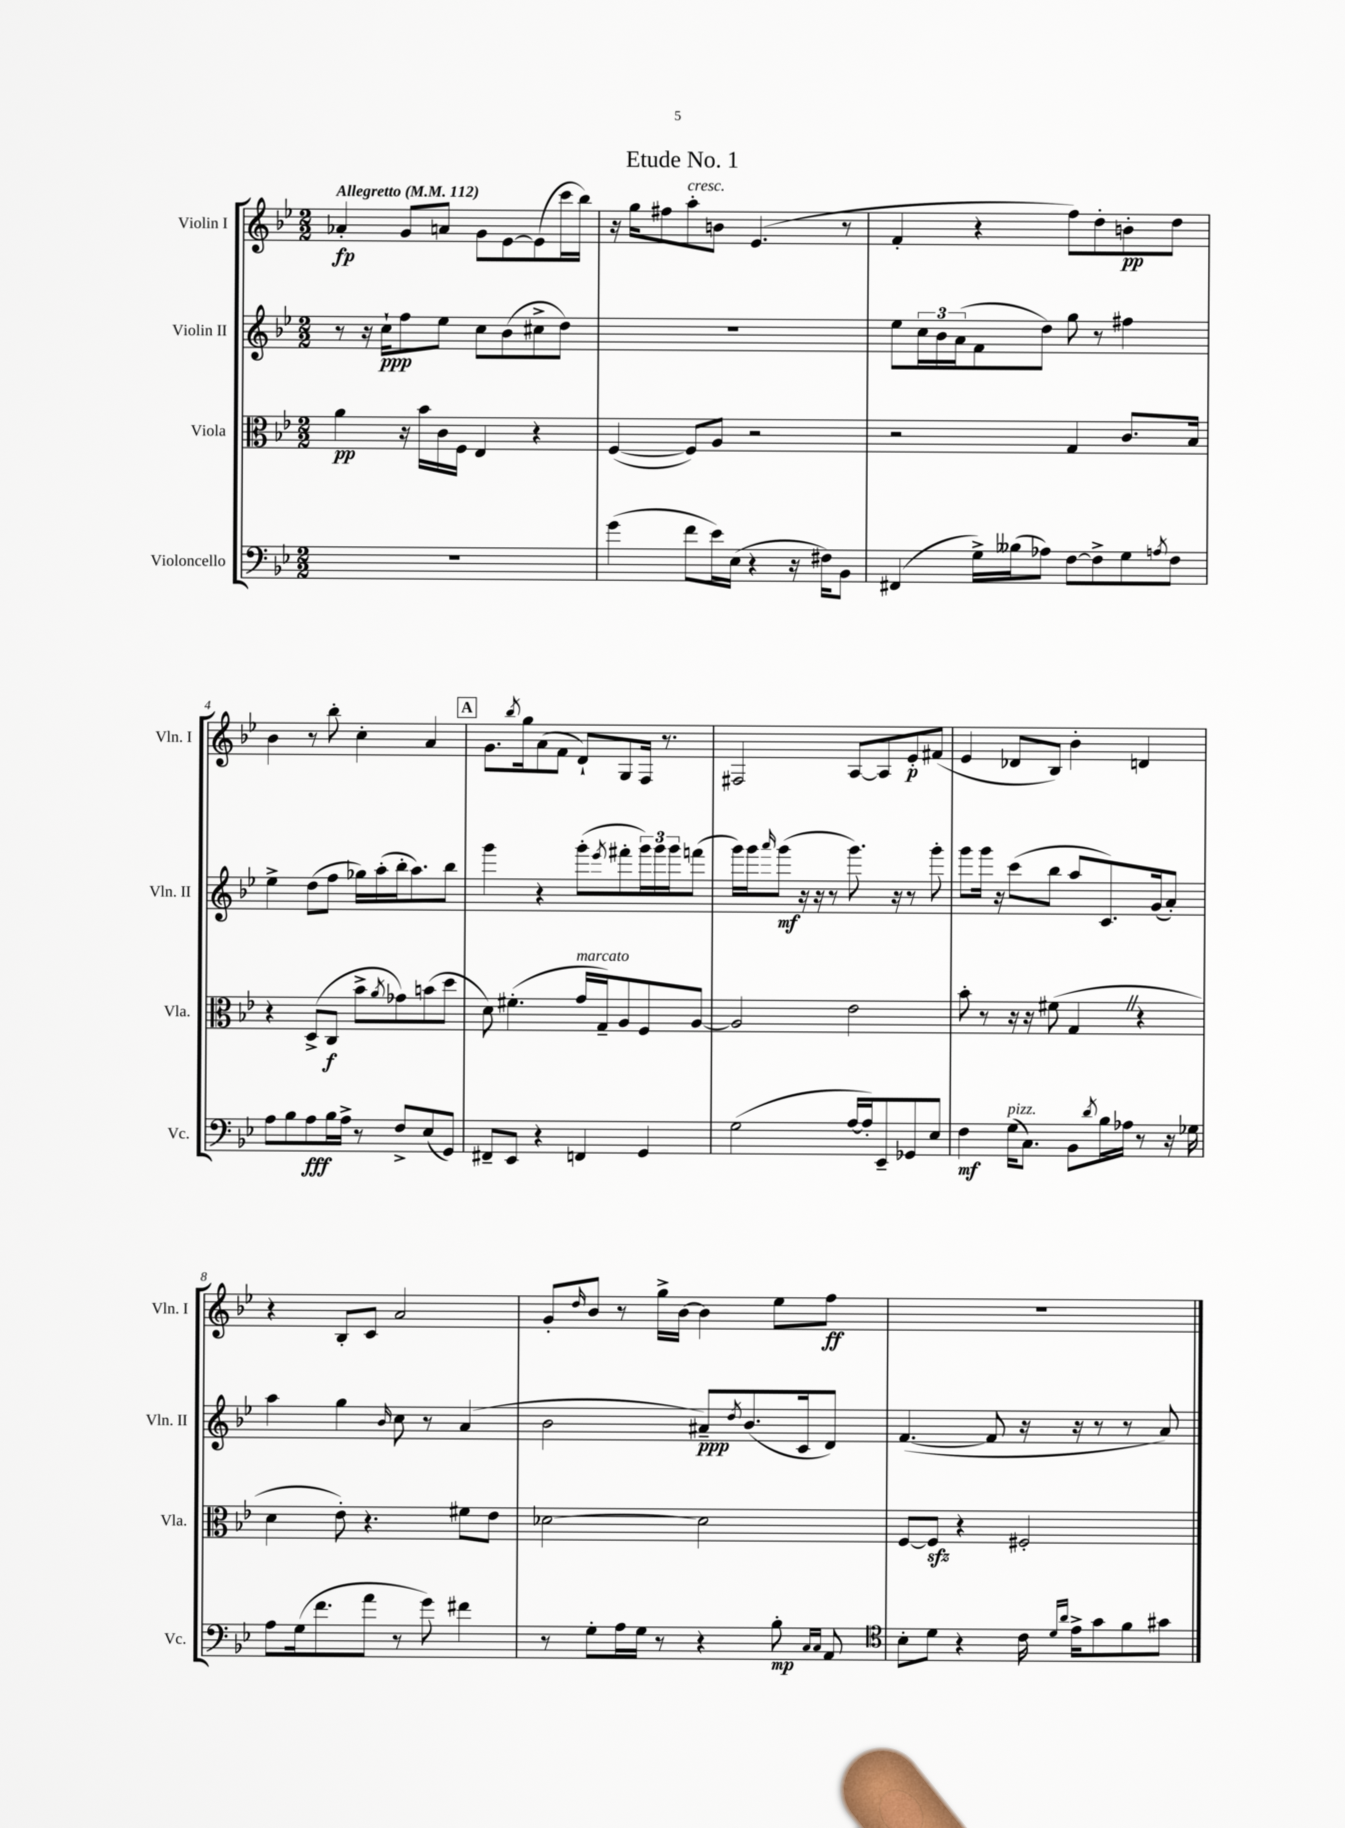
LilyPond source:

\header { title = "Etude No. 1" }
<<
\new StaffGroup <<
\new Staff = "s0" \with { instrumentName = "Violin I" shortInstrumentName = "Vln. I" } {
    \clef treble \key bes \major \numericTimeSignature \time 2/2 \tempo "Allegretto" 4 = 112
    aes'4-.\fp g'8 a'8 g'8 ees'8~ ees'8( c'''16 bes''16) |
    r16 g''16 fis''8 a''8-.^\markup { \italic "cresc." } b'8 ees'4.( r8 |
    f'4-. r4 f''8) d''8-. b'8-.\pp d''8 |
    bes'4 r8 bes''8-. c''4-. a'4 |
    \mark \markup { \box "A" } g'8. \acciaccatura { bes''8 } g''16 a'8( f'8 d'8-!) g8 f16 r8. |
    fis2 a8~ a8 ees'8-.\p fis'8( |
    ees'4 des'8 bes8) bes'4-. d'4 |
    r4 bes8-. c'8 a'2 |
    g'8-. \grace { d''16 } bes'8 r8 g''16-> bes'16~ bes'4 ees''8 f''8\ff |
    R1 \bar "|." |
}
\new Staff = "s1" \with { instrumentName = "Violin II" shortInstrumentName = "Vln. II" } {
    \clef treble \key bes \major \numericTimeSignature \time 2/2
    r8 r16 c''16-!\ppp f''8 ees''8 c''8 bes'8( cis''8-> d''8) |
    R1 |
    ees''8 \tuplet 3/2 { c''16 bes'16 a'16( } f'8 d''8) g''8 r8 fis''4 |
    ees''4-> d''8( f''8 ges''16) a''16-.( bes''16-. a''8.) bes''8 |
    \mark \markup { \box "A" } g'''4 r4 g'''8-.( \acciaccatura { ees'''8 } fis'''8-. \tuplet 3/2 { g'''16) g'''16 g'''16 } f'''8( |
    g'''16) g'''16 \grace { a'''16 } g'''8\mf( r16 r16 r8 g'''8.) r16 r8 g'''8-. |
    g'''8 g'''16 r16 c'''8( bes''8 a''8 c'8.) g'16( a'8-.) |
    a''4 g''4 \grace { bes'16 } c''8 r8 a'4( |
    bes'2 ais'8--\ppp) \acciaccatura { d''8 } bes'8.( c'16 d'8) |
    f'4.~( f'8 r16 r16 r8 r8 a'8) \bar "|." |
}
\new Staff = "s2" \with { instrumentName = "Viola" shortInstrumentName = "Vla." } {
    \clef alto \key bes \major \numericTimeSignature \time 2/2
    a'4\pp r16 bes'16 c'16 f16 ees4 r4 |
    f4~( f8) a8 r2 |
    r2 g4 c'8. bes16 |
    r4 d8->( c8\f bes'8-> \acciaccatura { a'8 } ges'8) b'8( d''8 |
    \mark \markup { \box "A" } d'8) fis'4.-.( g'16^\markup { \italic "marcato" } g16--) a8 f8 a8~ |
    a2 ees'2 |
    bes'8-. r8 r16 r16 fis'8( g4 \once \override BreathingSign.text = \markup { \musicglyph "scripts.caesura.straight" } \breathe r4 |
    d'4 ees'8-.) r4. fis'8 ees'8 |
    des'2~ des'2 |
    f8~ f8\sfz r4 fis2-. \bar "|." |
}
\new Staff = "s3" \with { instrumentName = "Violoncello" shortInstrumentName = "Vc." } {
    \clef bass \key bes \major \numericTimeSignature \time 2/2
    R1 |
    g'4( f'8 ees'16) ees16( r4 r16 fis16) bes,8 |
    fis,4( g16->) beses16( aes8) f8~ f8-> g8 \acciaccatura { a8 } f8 |
    a8 bes8 a8\fff bes16 a16-> r8 f8-> ees8( g,8) |
    \mark \markup { \box "A" } fis,8-- ees,8 r4 f,4 g,4 |
    g2( a16~ a16-.) ees,8-- ges,8 ees8 |
    f4\mf g16^\markup { \italic "pizz." }( c8.) bes,8 \acciaccatura { d'8 } bes16 aes16 r8 r16 ges16 |
    a8 g16( f'8. a'8 r8 g'8) fis'4 |
    r8 g8-. a16 g16 r8 r4 bes8-.\mp \grace { c16 c16 } a,8 |
    \clef tenor bes8-. d'8 r4 c'16 \grace { d'16 a'16 } ees'16-> g'8 f'8 gis'8 \bar "|." |
}
>>
>>
